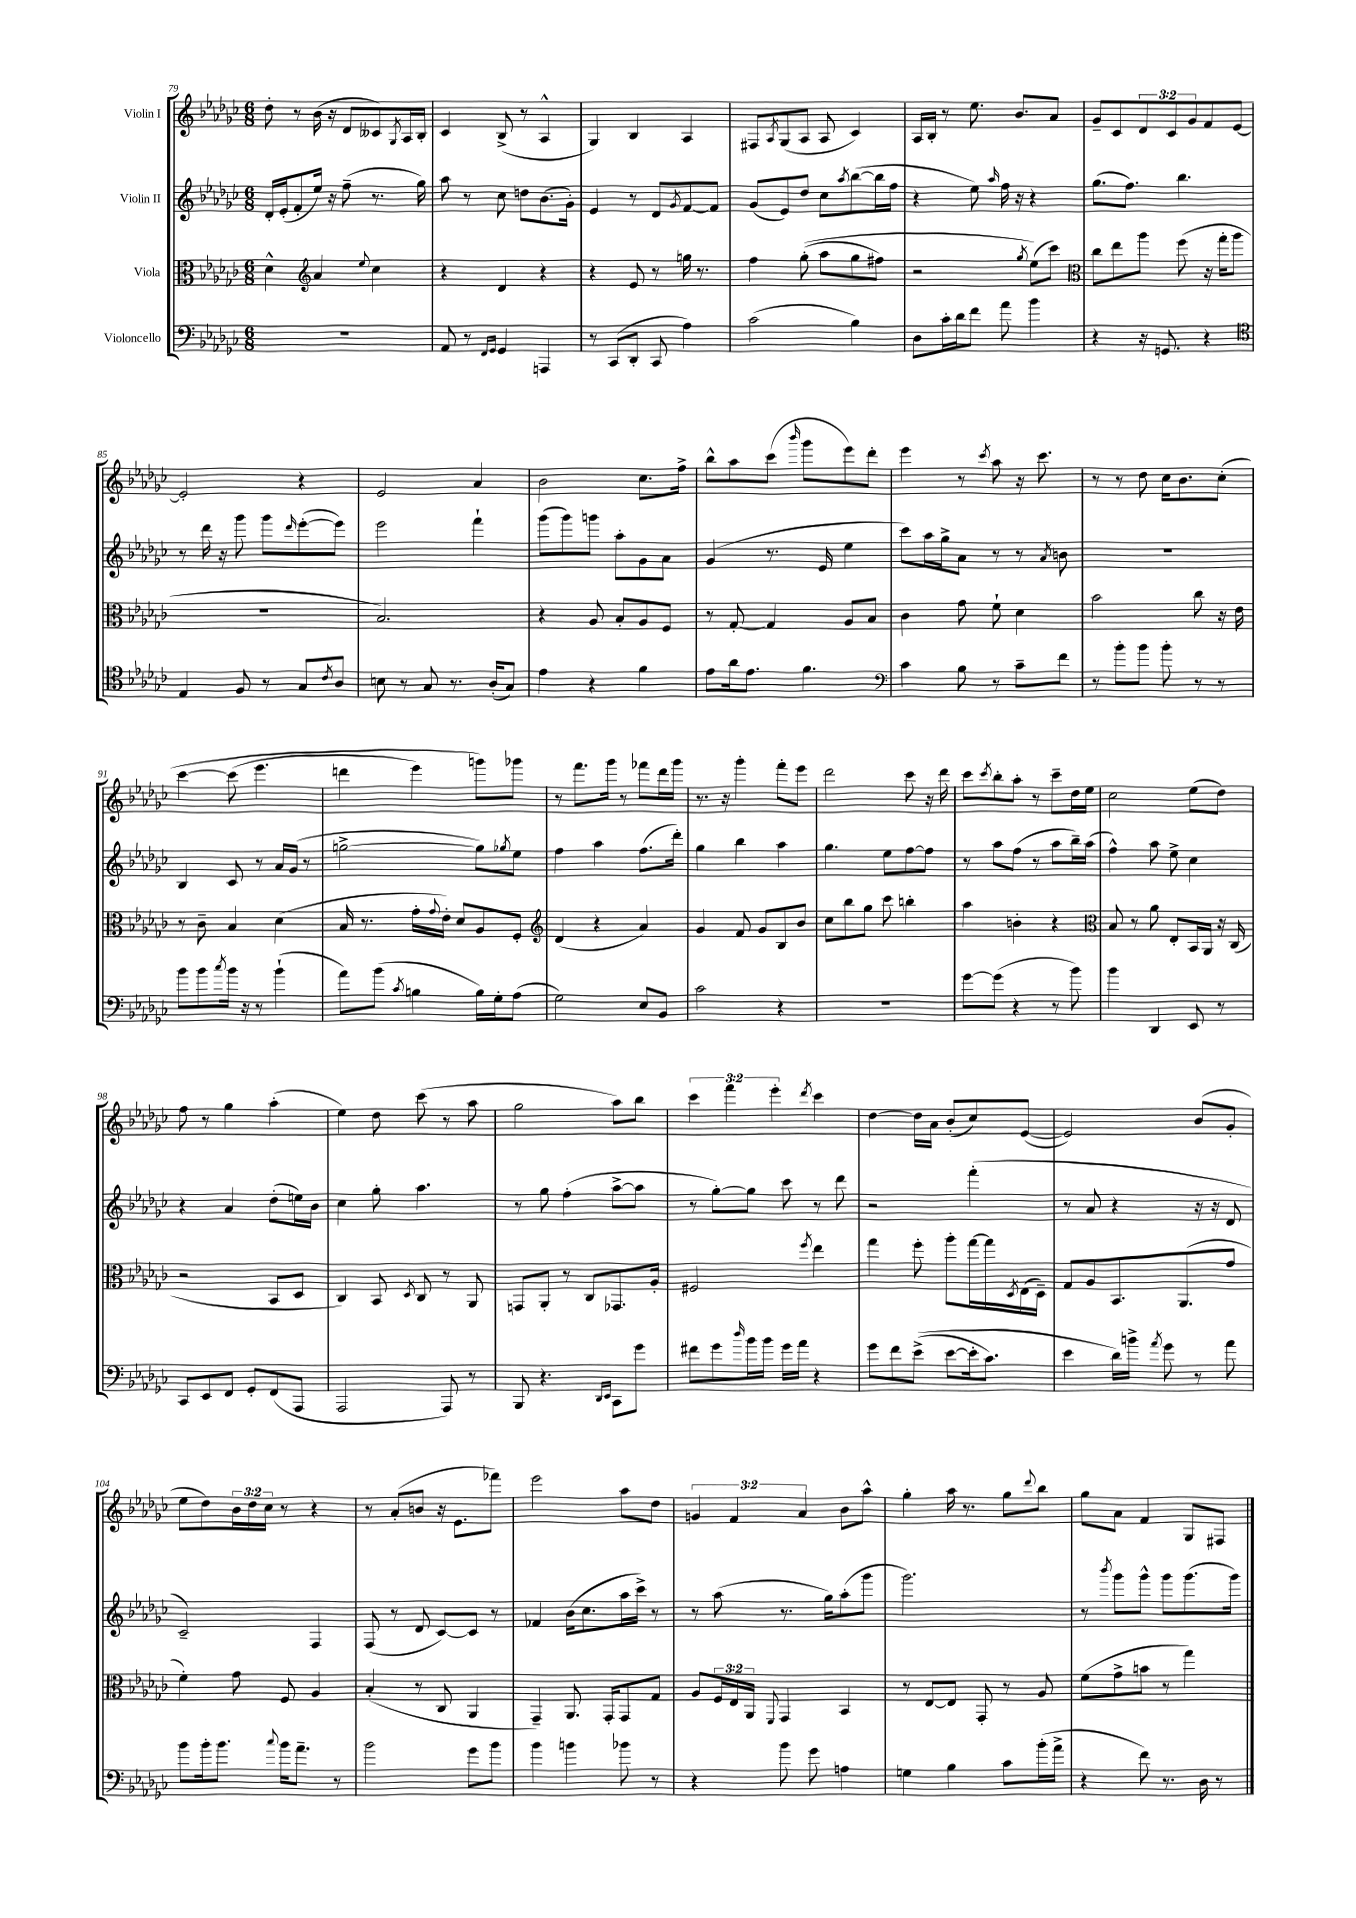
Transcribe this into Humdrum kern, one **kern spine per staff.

**kern	**kern	**kern	**kern
*staff4	*staff3	*staff2	*staff1
*clefF4	*clefC3	*clefG2	*clefG2
*k[b-e-a-d-g-c-]	*k[b-e-a-d-g-c-]	*k[b-e-a-d-g-c-]	*k[b-e-a-d-g-c-]
*M6/8	*M6/8	*M6/8	*M6/8
2.r	4d-^^	16d-'	8dd-'
.	.	(16e-'	.
.	.	8f'	8r
*	*clefG2	*	*
.	4a-	16ee-)	(16b-
.	.	16r	16r
.	.	(8ff~	8d-
.	8qqee-	.	.
.	4cc-	8.r	8c--)
.	.	.	8qG-
.	.	.	16A-
.	.	16gg-)	16B-'
=	=	=	=
8AA-	4r	8aa-	4c-
8r	.	8r	.
16qqFF	.	.	.
16qqGG-	.	.	.
4GG-	4d-	8cc-	(8B-^
.	.	8dd	8r
4AAA	4r	(8.b-	4A-^^
.	.	16g-')	.
=	=	=	=
8r	4r	4e-	4G-)
(8CC-	.	.	.
8DD-'	8e-	8r	4B-
8CC-	8r	8d-	.
.	.	8qg-	.
4A-)	16gg	[8f	4A-
.	8.r	.	.
.	.	8f]	.
=	=	=	=
(2c-	4ff	(8g-	8F#
.	.	.	8qA-
.	.	8e-)	(8G-
.	&((8gg-'	8dd-	8A-
.	8aa-	8cc-	8A-
.	.	8qaa-	.
4B-)	8gg-	([8bb-	4c-)
.	8ff#)	16bb-]	.
.	.	16ff	.
=	=	=	=
8D-	2r	4r	16A-
.	.	.	16B-'
16c-'	.	.	8r
16d-	.	.	.
8f	.	8ee-)	8.ee-
.	.	16qqaa-	.
8a-	.	16ff	.
.	.	16r	8.b-
.	8qgg-	.	.
4b-	(8ee-&)	4r	.
.	8ccc-)	.	8a-
=	=	=	=
*	*clefC3	*	*
4r	8cc-	(8.gg-	8g-~
.	8ee-	.	8c-
.	.	8.ff)	.
16r	8aa-	.	12d-
8.GG	.	.	.
.	.	.	12c-
.	(8ff	4.bb-	.
.	.	.	12g-
4r	16r	.	8f
.	16gg-'	.	.
.	8aa-	.	[8e-
=	=	=	=
*clefC4	*	*	*
4E-	2.r	8r	2e-']
.	.	16ddd-	.
.	.	16r	.
8F	.	8ggg-	.
8r	.	8ggg-	.
.	.	16qqddd-	.
8G-	.	([8eee-'	4r
8qc-	.	.	.
8A-	.	8eee-])	.
=	=	=	=
8B	2.B-)	2eee-	2e-
8r	.	.	.
8G-	.	.	.
8.r	.	.	.
.	.	4fff`	4a-
(16A-'	.	.	.
8G-)	.	.	.
=	=	=	=
4e-	4r	(8ggg-	2b-
.	.	8ggg-)	.
4r	8A-	8ggg	.
.	8B-'	8aa-'	.
4f	8A-	8g-	8.cc-
.	8F	8a-	.
.	.	.	16ff^
=	=	=	=
8e-	8r	(4g-	8bb-^^
16a-	[8G-'	.	8aa-
8.e-	.	.	.
.	4G-]	8.r	(8ccc-
.	.	.	16qqbbb-
4.f	.	.	8ggg-
.	.	16e-	.
.	8A-	4ee-	8eee-)
.	8B-	.	8ddd-'
=	=	=	=
*clefF4	*	*	*
4c-	4c-	8ccc-)	4eee-
.	.	16aa-	.
.	.	16gg-^	.
8B-	8g-	8a-	8r
.	.	.	8qccc-
8r	8f`	8r	8aa-
8c-~	4d-	8r	16r
.	.	.	8.ccc-
.	.	8qa-	.
8f	.	8b	.
=	=	=	=
8r	2b-	2.r	8r
8b-'	.	.	8r
8b-	.	.	8dd-
8b-'	.	.	16cc-
.	.	.	8.b-
8r	8cc-	.	.
8r	16r	.	&(8cc-'
.	16e-	.	.
=	=	=	=
8b-	8r	4B-	[4ccc-
8b-	8c-~	.	.
8qcc-	.	.	.
16b-	4B-	8c-	(8ccc-]
16r	.	.	.
8r	.	8r	4.eee-
(4b-`	(4d-	16a-	.
.	.	(16g-	.
.	.	8r	.
=	=	=	=
8a-)	16B-	[2gg^	4ddd
.	8.r	.	.
(8b-	.	.	.
8qc-	.	.	.
4B	16g-'	.	4eee-)
.	8qqg-	.	.
.	16e-')	.	.
.	8d-	.	.
16B)	8A-	8gg])	8ggg&)
16G-'	.	.	.
.	.	8qgg-	.
(8A-	8F'	8ee-	8ggg-
=	=	=	=
*	*clefG2	*	*
2G-)	(4d-	4ff	8r
.	.	.	8.fff
.	4r	4aa-	.
.	.	.	16ggg-
.	.	.	8r
8E-	4a-)	(8.ff	8fff-
8BB-	.	.	16ddd-
.	.	16ddd-')	16ggg-
=	=	=	=
2c-	4g-	4gg-	8.r
.	.	.	16r
.	8f	4bb-	4ggg-'
.	8g-	.	.
4r	8B-	4aa-	8fff'
.	8b-	.	8eee-
=	=	=	=
2.r	8cc-	4.gg-	2ddd-
.	8bb-	.	.
.	8gg-	.	.
.	8ccc-	8ee-	.
.	4bb'	[8ff	8ccc-
.	.	8ff]	16r
.	.	.	16ddd-
=	=	=	=
[8g-	4aa-	8r	8ccc-
.	.	.	8qccc-
(8g-]	.	8aa-	8bb-'
4r	4b'	(8ff	8aa-'
.	.	8r	8r
8r	4r	8aa-	8ccc-~
8b-)	.	16bb-~)	16dd-
.	.	(16aa-	16ee-
=	=	=	=
*	*clefC3	*	*
4b-	8B-	4ff^^)	2cc-
.	8r	.	.
4DD-	8a-	8aa-	.
.	8E-'	8ee-^	.
8EE-	16BB-	4cc-	(8ee-
.	16AA-	.	.
8r	16r	.	8dd-)
.	(16C-	.	.
=	=	=	=
8CC-	2r	4r	8ff
8EE-	.	.	8r
8FF	.	4a-	4gg-
8GG-'	.	.	.
(8FF	8BB-	(8dd-'	(4aa-'
8AAA-	8D-	16ee)	.
.	.	16b-	.
=	=	=	=
2AAA-	4C-)	4cc-	4ee-)
.	8BB-	8gg-'	8dd-
.	8qD-	.	.
.	8C-	4.aa-	(8ccc-
8AAA-)	8r	.	8r
8r	8AA-	.	8aa-
=	=	=	=
8BBB-	8GG	8r	2gg-
4.r	8AA-'	8gg-	.
.	8r	(4ff'	.
.	8C-	.	.
16qqDD-	.	.	.
16qqEE-	.	.	.
8CC-	8.GG-	[8aa-^	8aa-)
8g-	.	8aa-]	8bb-
.	16A-'	.	.
=	=	=	=
8f#	2F#	8r	6ccc-
8g-	.	[8gg-')	.
.	.	.	6fff
16qqdd-	.	.	.
16b-	.	8gg-]	.
16b-	.	.	.
.	.	.	6eee-'
16g-	.	8ccc-	.
16a-	.	.	.
.	8qff	.	8qddd-
4r	4ee-	8r	4ccc-
.	.	8ddd-	.
=	=	=	=
8g-	4gg-	2r	[4dd-
8f	.	.	.
&((8e-^	8ff'	.	16dd-]
.	.	.	16a-
[8e-	8aa-'	.	(8b-'
16e-']	[16gg-	(4fff'	8cc-)
8.c-)	16gg-]	.	.
.	8qD-	.	.
.	(16E-	.	([8e-
.	16D-~)	.	.
=	=	=	=
4e-	8G-	8r	2e-])
.	8A-	8a-	.
16d-&)	8.BB-	4r	.
16b^	.	.	.
8qa-	.	.	.
8g-	.	.	.
.	(8.AA-	.	.
8r	.	16r	(8b-
.	.	16r	.
8a-	8g-	8d-	8g-'
=	=	=	=
8b-	4f')	2c-~)	8ee-
16b-'	.	.	8dd-)
8.b-	.	.	.
.	8g-	.	24b-
.	.	.	24dd-
.	.	.	24cc-
8qqcc-	.	.	.
16b-	8F	.	8r
8.a-~	.	.	.
.	4A-	4F	4r
8r	.	.	.
=	=	=	=
2b-	(4B-'	(8F	8r
.	.	8r	(8a-'
.	8r	8d-	8b
.	8C-	[8c-)	16r
.	.	.	8.e-
8g-	4AA-	8c-]	.
8b-	.	8r	8fff-)
=	=	=	=
4b-	4GG-~)	4f-	2eee-
4b	8.AA-	(16b-	.
.	.	8.cc-	.
.	16GG-'	.	.
8b-	8GG-	16aa-	8aa-
.	.	16ccc-^)	.
8r	8G-	8r	8dd-
=	=	=	=
4r	8A-	8r	6g
.	24F	(8aa-	.
.	24E-	.	6f
.	24AA-	.	.
.	8qqFF	.	.
8b-	4GG-	8.r	.
.	.	.	6a-
8g-	.	.	.
.	.	16gg-)	.
4A	4BB-	(8aa-'	8b-
.	.	8ggg-	8aa-^^
=	=	=	=
4G	8r	2.ggg-)	4gg-'
.	[8E-	.	.
4B-	8E-]	.	16aa-
.	.	.	8.r
.	8GG-'	.	.
8c-	8r	.	8gg-
.	.	.	8qqddd-
(16b-'	8A-	.	8bb-
16a-^	.	.	.
=	=	=	=
4r	(8f	8r	8gg-
.	.	8qbbb-	.
.	8g-^	8ggg-	8a-
8f)	8b	8ggg-^^	4f
8.r	8r	8ggg-	.
.	4gg-)	(8.ggg-	8G-
16D-	.	.	.
8r	.	.	8F#
.	.	16ggg-)	.
==	==	==	==
*-	*-	*-	*-
